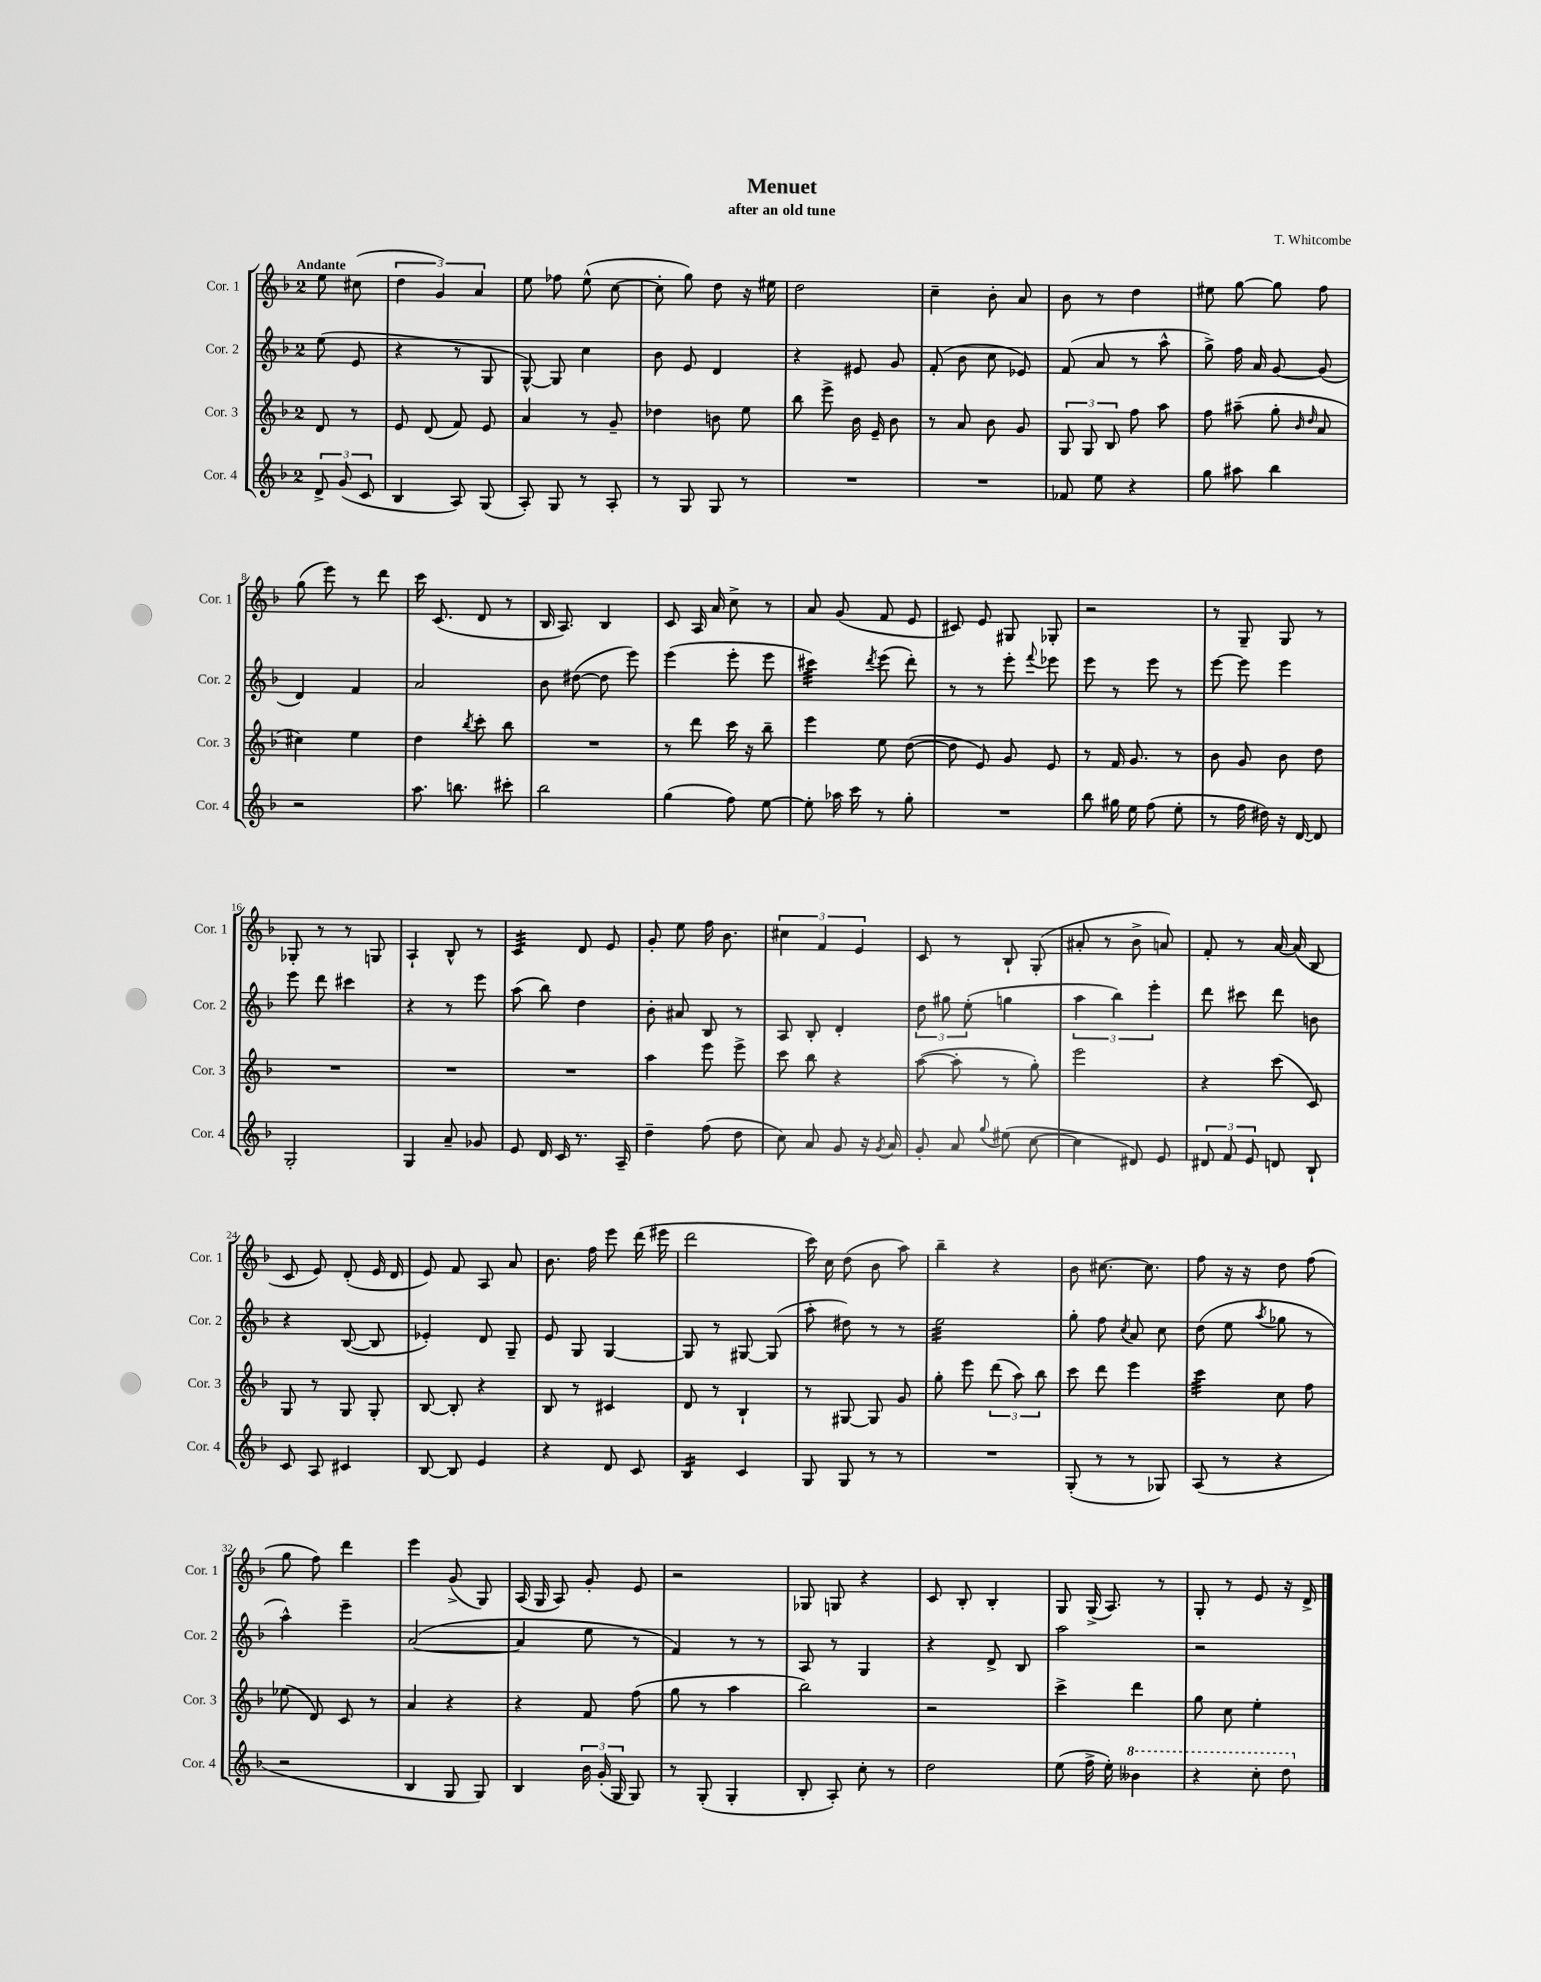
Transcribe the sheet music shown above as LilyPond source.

\header { title = "Menuet" composer = "T. Whitcombe" subtitle = "after an old tune" }
<<
\new StaffGroup <<
\new Staff = "s0" \with { instrumentName = "Cor. 1" shortInstrumentName = "Cor. 1" } {
    \clef treble \key f \major \once \override Staff.TimeSignature.style = #'single-digit \time 2/4 \partial 4 \tempo "Andante"
    \autoBeamOff e''8 cis''8( |
    \tuplet 3/2 { d''4 g'4) a'4 } |
    e''8 fes''8 e''8-^( c''8~ |
    c''8-. g''8) d''8 r16 eis''16 |
    d''2 |
    c''4-- bes'8-. a'8 |
    bes'8 r8 d''4 |
    eis''8 g''8~ g''8 f''8 |
    g''8( e'''8) r8 d'''8 |
    c'''16 c'8.( d'8 r8 |
    bes16 a8.) bes4 |
    c'8 a16 a'16 c''8-> r8 |
    a'8 g'8( f'8 e'8 |
    cis'8) e'8 gis8 ges8-. |
    r2 |
    r8 g8-- g8 r8 |
    ges8-. r8 r8 g8 |
    a4-! bes8-^ r8 |
    c'4:32 d'8 e'8 |
    g'8-. e''8 f''16 bes'8. |
    \tuplet 3/2 { cis''4 f'4 e'4 } |
    c'8 r8 bes8-! g8-.( |
    ais'8-. r8 bes'8-> a'8) |
    f'8-. r8 a'16~ a'16( bes8 |
    c'8 e'8) d'8-.( e'16 d'16 |
    e'8) f'8 a8 a'8 |
    bes'8. f''16 e'''8 d'''16( eis'''16 |
    d'''2 |
    c'''16) c''16 d''8( bes'8 a''8) |
    bes''4-- r4 |
    bes'8 cis''8.~ cis''8. |
    f''8 r16 r16 d''8 f''8( |
    g''8 f''8) d'''4 |
    e'''4 g'8->( g8) |
    a16( g16 a8) g'8-. e'8 |
    r2 |
    ges8 g8 r4 |
    c'8 bes8-. bes4-. |
    g8 g16->( a8.) r8 |
    g8-. r8 e'8 r16 d'16-> \bar "|." |
}
\new Staff = "s1" \with { instrumentName = "Cor. 2" shortInstrumentName = "Cor. 2" } {
    \clef treble \key f \major \once \override Staff.TimeSignature.style = #'single-digit \time 2/4 \partial 4
    \autoBeamOff e''8( e'8 |
    r4 r8 g8 |
    g8~-^) g8 c''4 |
    bes'8 e'8 d'4 |
    r4 eis'8 g'8 |
    f'8-.( bes'8 c''8 ees'8) |
    f'8( a'8 r8 a''8-^ |
    g''8->) f''16 a'16 g'8~ g'8( |
    d'4) f'4 |
    a'2 |
    bes'8 dis''8~( dis''8 e'''8) |
    e'''4( e'''8-. e'''8 |
    cis'''4:32) \acciaccatura { d'''8 } e'''8( d'''8-.) |
    r8 r8 e'''8-. \appoggiatura { f'''8 } ees'''8 |
    e'''8 r8 e'''8 r8 |
    e'''8~ e'''8 e'''4 |
    e'''8 d'''8 cis'''4 |
    r4 r8 e'''8 |
    a''8( bes''8) d''4 |
    bes'8-. ais'8 bes8 r8 |
    a8 bes8-. d'4-. |
    \tuplet 3/2 { d''8 gis''8 e''8-.( } g''4 |
    \tuplet 3/2 { a''4 bes''4) e'''4-. } |
    d'''8 cis'''8 d'''8 b'8 |
    r4 bes8~( bes8 |
    ees'4-.) d'8 g8-- |
    e'8 g8 g4~ |
    g8 r8 gis8~ gis8( |
    a''8-. dis''8) r8 r8 |
    e''2:32 |
    g''8-. f''8 \acciaccatura { c''8 } a'8 c''8 |
    d''8( e''8 \acciaccatura { a''8 } ges''8 r8 |
    a''4-^) e'''4-- |
    a'2~( |
    a'4 e''8 r8 |
    f'4) r8 r8 |
    a8 r8 g4 |
    r4 d'8-> bes8 |
    a''2 |
    r2 \bar "|." |
}
\new Staff = "s2" \with { instrumentName = "Cor. 3" shortInstrumentName = "Cor. 3" } {
    \clef treble \key f \major \once \override Staff.TimeSignature.style = #'single-digit \time 2/4 \partial 4
    \autoBeamOff d'8 r8 |
    e'8 d'8( f'8) e'8 |
    a'4 r8 g'8-- |
    des''4 b'8 e''8 |
    bes''8 e'''8-> bes'16 e'16-- bes'8 |
    r8 a'8 bes'8 g'8 |
    \tuplet 3/2 { g8 g8 bes8 } f''8 a''8 |
    f''8 ais''8--( g''8-. \grace { bes'16 d''16 } a'8 |
    cis''4) e''4 |
    d''4 \acciaccatura { bes''8 } c'''8-. bes''8 |
    R2 |
    r8 d'''8 c'''16 r16 bes''8-- |
    e'''4 e''8 d''8~( |
    d''8 e'8) g'8 e'8 |
    r8 f'16 g'8. r8 |
    bes'8 g'8 bes'8 d''8 |
    R2 |
    R2 |
    R2 |
    a''4 e'''8 e'''8-> |
    c'''8 bes''8 r4 |
    a''8~( a''8-. r8 g''8-.) |
    e'''2 |
    r4 c'''8( c'8) |
    g8 r8 g8 g8-. |
    bes8~ bes8-. r4 |
    bes8 r8 cis'4 |
    d'8 r8 bes4-! |
    r8 gis8~ gis8 g'8 |
    g''8-. e'''8 \tuplet 3/2 { d'''8( a''8) bes''8 } |
    c'''8 d'''8 e'''4 |
    c'''4:32 c''8 f''8 |
    ees''8( d'8) c'8 r8 |
    a'4 r4 |
    r4 f'8 f''8( |
    g''8 r8 a''4 |
    bes''2) |
    r2 |
    c'''4-> d'''4 |
    g''8 c''8 e''4-. \bar "|." |
}
\new Staff = "s3" \with { instrumentName = "Cor. 4" shortInstrumentName = "Cor. 4" } {
    \clef treble \key f \major \once \override Staff.TimeSignature.style = #'single-digit \time 2/4 \partial 4
    \autoBeamOff \tuplet 3/2 { d'8-> g'8( c'8 } |
    bes4 a8) g8( |
    a8-.) g8 r8 a8-. |
    r8 g8 g8 r8 |
    R2 |
    R2 |
    fes'8 e''8 r4 |
    g''8 ais''8 bes''4 |
    r2 |
    a''8. b''8. cis'''8-. |
    bes''2 |
    g''4( f''8) e''8~ |
    e''8-. aes''16 c'''16 r8 g''8-. |
    R2 |
    bes''8 gis''16 e''16 f''8( e''8-. |
    r8 f''16 dis''16) r16 d'16~ d'8 |
    g2-. |
    g4 a'8-- ges'8 |
    e'8 d'16 c'16 r8. a16-- |
    d''4-- f''8( d''8 |
    c''8) a'8 g'8 r16 \acciaccatura { g'8 } a'16 |
    g'8-. a'8 \appoggiatura { g''8 } eis''8( c''8~ |
    c''4 dis'8) e'8 |
    \tuplet 3/2 { dis'8 f'8 e'8 } d'8 bes8-! |
    c'8 a8 cis'4 |
    bes8~ bes8 e'4 |
    r4 d'8 c'8 |
    bes4:16 c'4 |
    g8 g8 r8 r8 |
    R2 |
    g8-.( r8 r8 ges8) |
    a8( r8 r4 |
    r2 |
    bes4 g8 g8) |
    bes4 \tuplet 3/2 { bes'16 g'16-.( g16 } g8) |
    r8 g8-.( g4-. |
    bes8-. a8-.) c''8-. r8 |
    d''2 |
    e''8( f''16-> e''16-.) \ottava #1 beses''4 |
    r4 c'''8-. d'''8 \ottava #0 \bar "|." |
}
>>
>>
